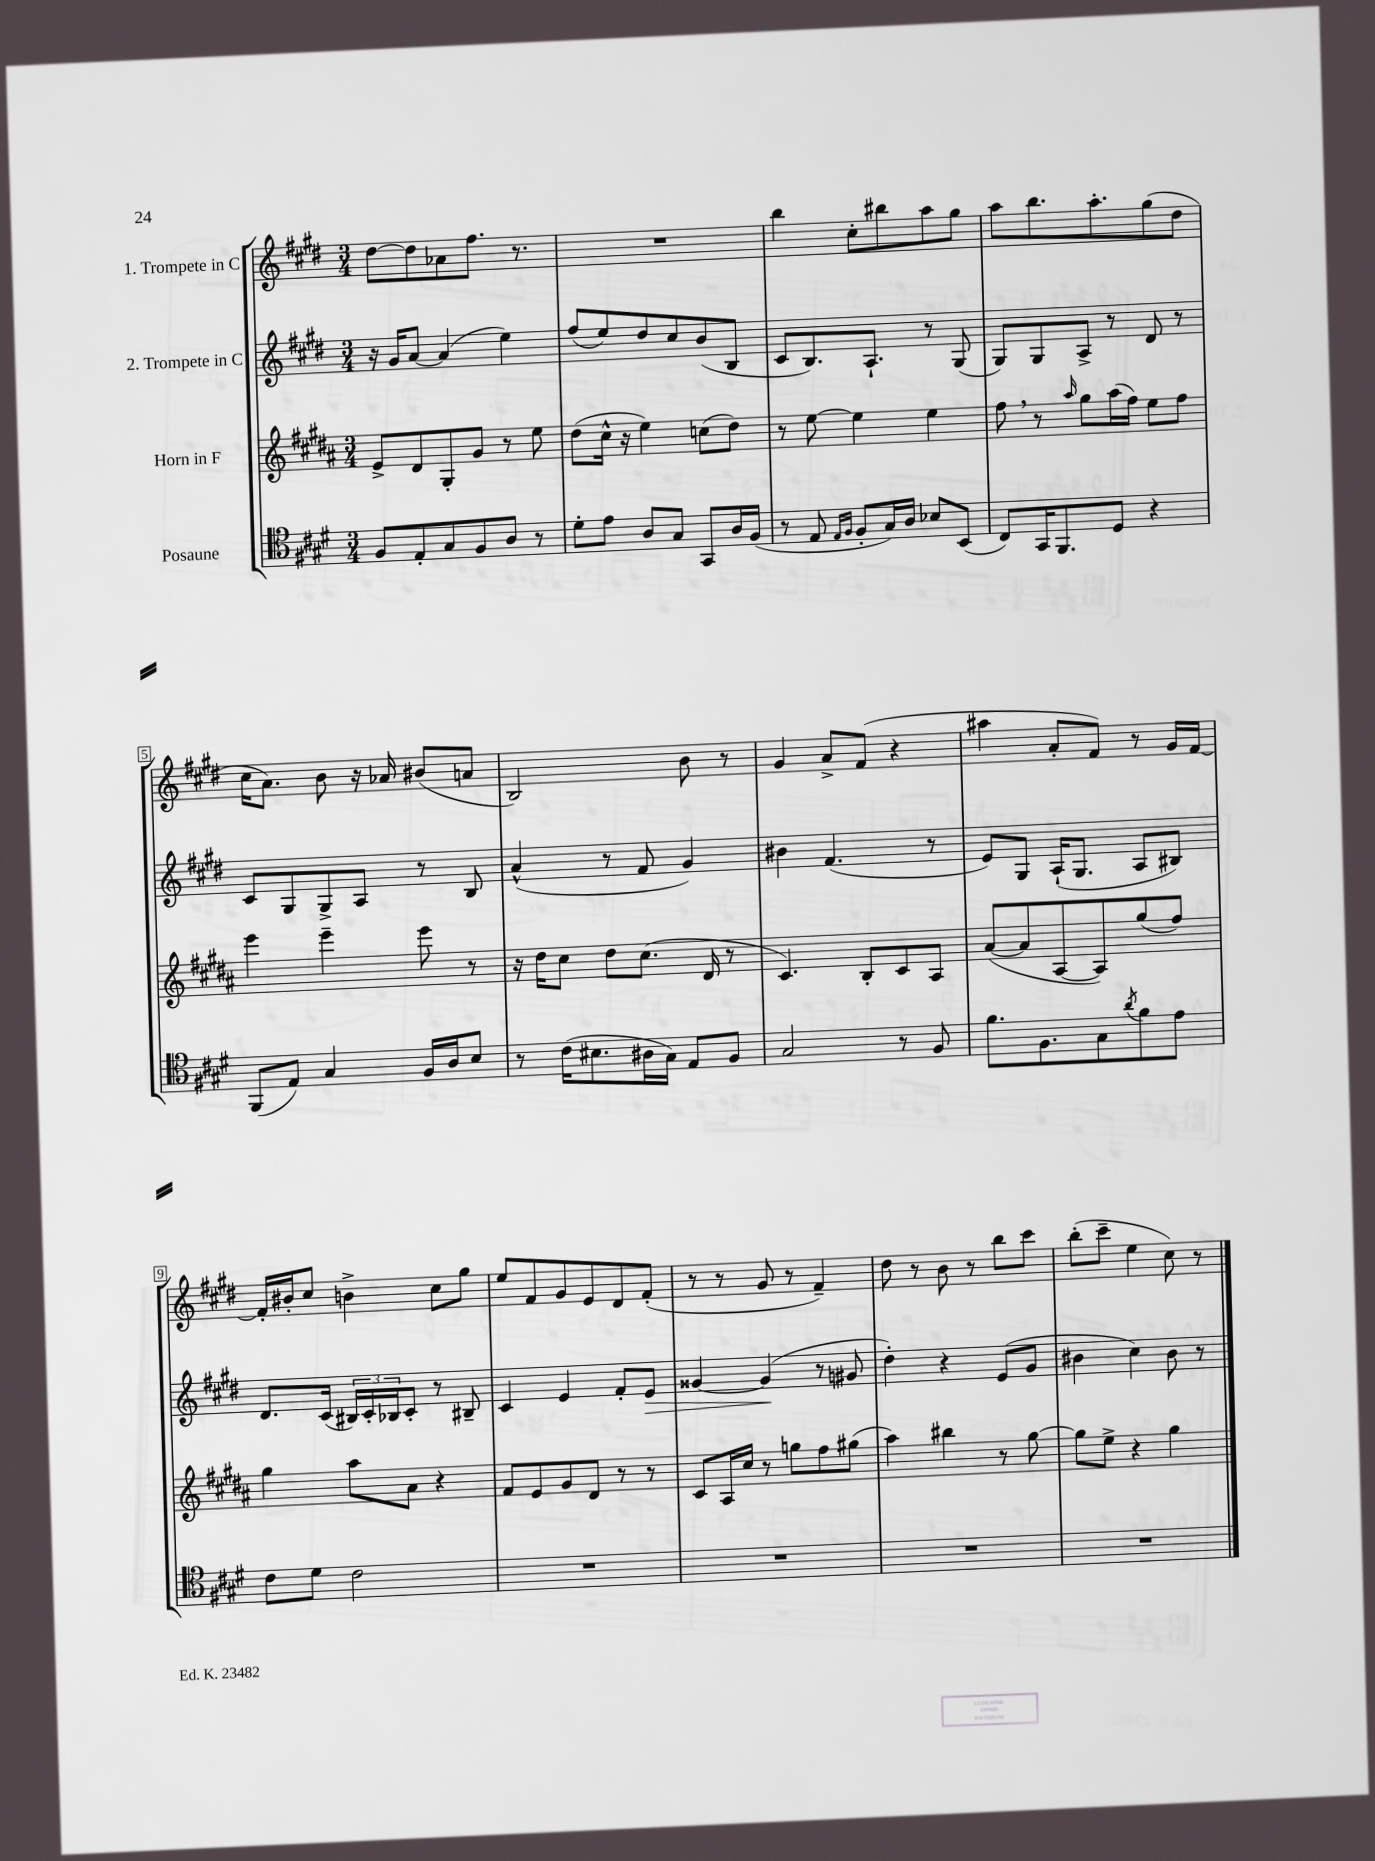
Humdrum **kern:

**kern	**kern	**kern	**dynam	**kern
*part4	*part3	*part2	*part2	*part1
*staff4	*staff3	*staff2	*staff2	*staff1
*I"Posaune	*I"Horn in F	*I"2. Trompete in C	*	*I"1. Trompete in C
*clefC4	*clefG2	*clefG2	*	*clefG2
*k[f#c#g#d#]	*k[f#c#g#d#a#]	*k[f#c#g#d#]	*	*k[f#c#g#d#]
*M3/4	*M3/4	*M3/4	*	*M3/4
=1	=1	=1	=1	=1
8F#/L	8e^/L	16r	.	[8dd#\L
.	.	16g#/KL	.	.
8E'/	8d#/	[8a/J	.	8dd#\]
8G#/	8G#'/	(4a/]	.	8a-X\
8F#/	8g#/J	.	.	8.ff#\J
8A/J	8r	4ee\)	.	.
.	.	.	.	8.r
8r	8ee\	.	.	.
=2	=2	=2	=2	=2
8d#'\L	(8dd#\L	(8ff#/L	.	2.r
8e\J	16cc#^^\Jk	8ee/)	.	.
.	16r	.	.	.
8A/L	4ee\)	8dd#/	.	.
8G#/J	.	8cc#/	.	.
8GG#/L	(8ccn\L	(8b/	.	.
16A/L	8dd#\J)	8B/J	.	.
(16F#/JJ	.	.	.	.
=3	=3	=3	=3	=3
8r	8r	8c#/L	.	4bb\
8E/	[8ee\	8.B/)	.	.
16qqE/LL	.	.	.	.
16qqF#/JJ	.	.	.	.
8F#'/L	4ee\]	.	.	8cc#'\L
.	.	8.A`/J	.	.
16G#/L)	.	.	.	8bb#X\
16A/JJ	.	.	.	.
8B-X/L	4ee\	8r	.	8aa\
(8BB/J	.	(8G#/	.	8gg#\J
=4	=4	=4	=4	=4
8C#/L)	8ff#,\	8G#/L)	.	8aa\L
16GG#/K	8r	8G#/	.	8.bb\
8.FF#/	.	.	.	.
.	16qqaa#/	.	.	.
.	8gg#\L	8A^/J	.	.
.	.	.	.	8.aa'\
8D#/J	(16aa#\L	8r	.	.
.	16ff#\JJ)	.	.	.
4r	8ee\L	8d#/	.	(8gg#\
.	8ff#\J	8r	.	8dd#\J
!!LO:LB:g=z
=5	=5	=5	=5	=5
(8FF#/L	4eee\	8c#/L	.	16cc#\KL
.	.	.	.	8.a\J)
8E/J)	.	8G#/	.	.
4G#/	4eee~\	8G#^/	.	8b\
.	.	8A/J	.	16r
.	.	.	.	16a-X/
16F#/LL	8eee\	8r	.	(8b#X/L
16A/J	.	.	.	.
8B/J	8r	8B/	.	8an/J
=6	=6	=6	=6	=6
8r	16r	(4a^^/	.	2B/)
.	16dd#\KL	.	.	.
(16c#\KL	8cc#\J	.	.	.
8.B#X\	.	.	.	.
.	8dd#\L	8r	.	.
16A#X\L	(8.cc#\J	8f#/	.	.
16G#\JJ)	.	.	.	.
8E/L	.	4g#/)	.	8b\
.	16d#/	.	.	.
8F#/J	8r	.	.	8r
=7	=7	=7	=7	=7
2G#/	4.c#/)	4b#X\	.	4g#/
.	.	(4.f#/	.	8a^/L
.	8B'/L	.	.	(8f#/J
8r	8c#/	.	.	4r
8F#/	8A#/J	8r	.	.
=8	=8	=8	=8	=8
8.f#\L	([8a#/L	8e/L)	.	4aa#X\
.	8a#/]	8G#/J	.	.
8.F#\	.	.	.	.
.	[8A#/	(16A`/KL	.	8a'/L
.	.	8.G#/J	.	.
8G#\	8A#/])	.	.	8f#/J)
8qa/	.	.	.	.
8f#\	(8gg#/	8A/L	.	8r
8e\J	8ff#/J)	8B#X/J)	.	16g#/LL
.	.	.	.	[16f#/JJ
!!LO:LB:g=z
=9	=9	=9	=9	=9
8c#\L	4gg#\	8.d#/L	.	16f#'/LL]
.	.	.	.	16b#X'/J
8d#\J	.	.	.	8cc#/J
.	.	(16c#/Jk	.	.
2c#\	8aa#\L	24B#X/LL)	.	4bn^\
.	.	24c#'/	.	.
.	.	24B-X/J	.	.
.	8a#\J	8c#'/J	.	.
.	4r	8r	.	8cc#\L
.	.	8B#X~/	.	8gg#\J
=10	=10	=10	=10	=10
2.r	8f#/L	4c#/	.	8ee/L
.	8e/	.	.	8f#/
.	8g#/	4e/	.	8g#/
.	8d#/J	.	.	8e/
.	8r	8f#'/L	.	8d#/
!	!	!	!LO:HP:b	!
.	8r	8e/J	>	(8f#'/J
=11	=11	=11	=11	=11
2.r	8c#/L	[4g##X/	.	8r
.	16A#/L	.	.	8r
.	16cc#/JJ	.	.	.
.	8r	(4g##/]	.	8g#/
.	8ggn\L	.	.	8r
.	8ff#\	8r	]	4f#~/)
.	(8gg#X\J	8g#X/	.	.
=12	=12	=12	=12	=12
2.r	4aa#\)	4dd#'\)	.	8dd#\
.	.	.	.	8r
.	4bb#X\	4r	.	8b\
.	.	.	.	8r
.	8r	(8e/L	.	8bb\L
.	[8gg#\	8g#/J	.	8ccc#\J
=13	=13	=13	=13	=13
2.r	8gg#\L]	4b#X\	.	(8bb'\L
.	8ee^\J	.	.	8ccc#~\J
.	4r	4cc#\)	.	4ee\
.	4gg#\	8b#\	.	8cc#\)
.	.	8r	.	8r
==	==	==	==	==
*-	*-	*-	*-	*-
